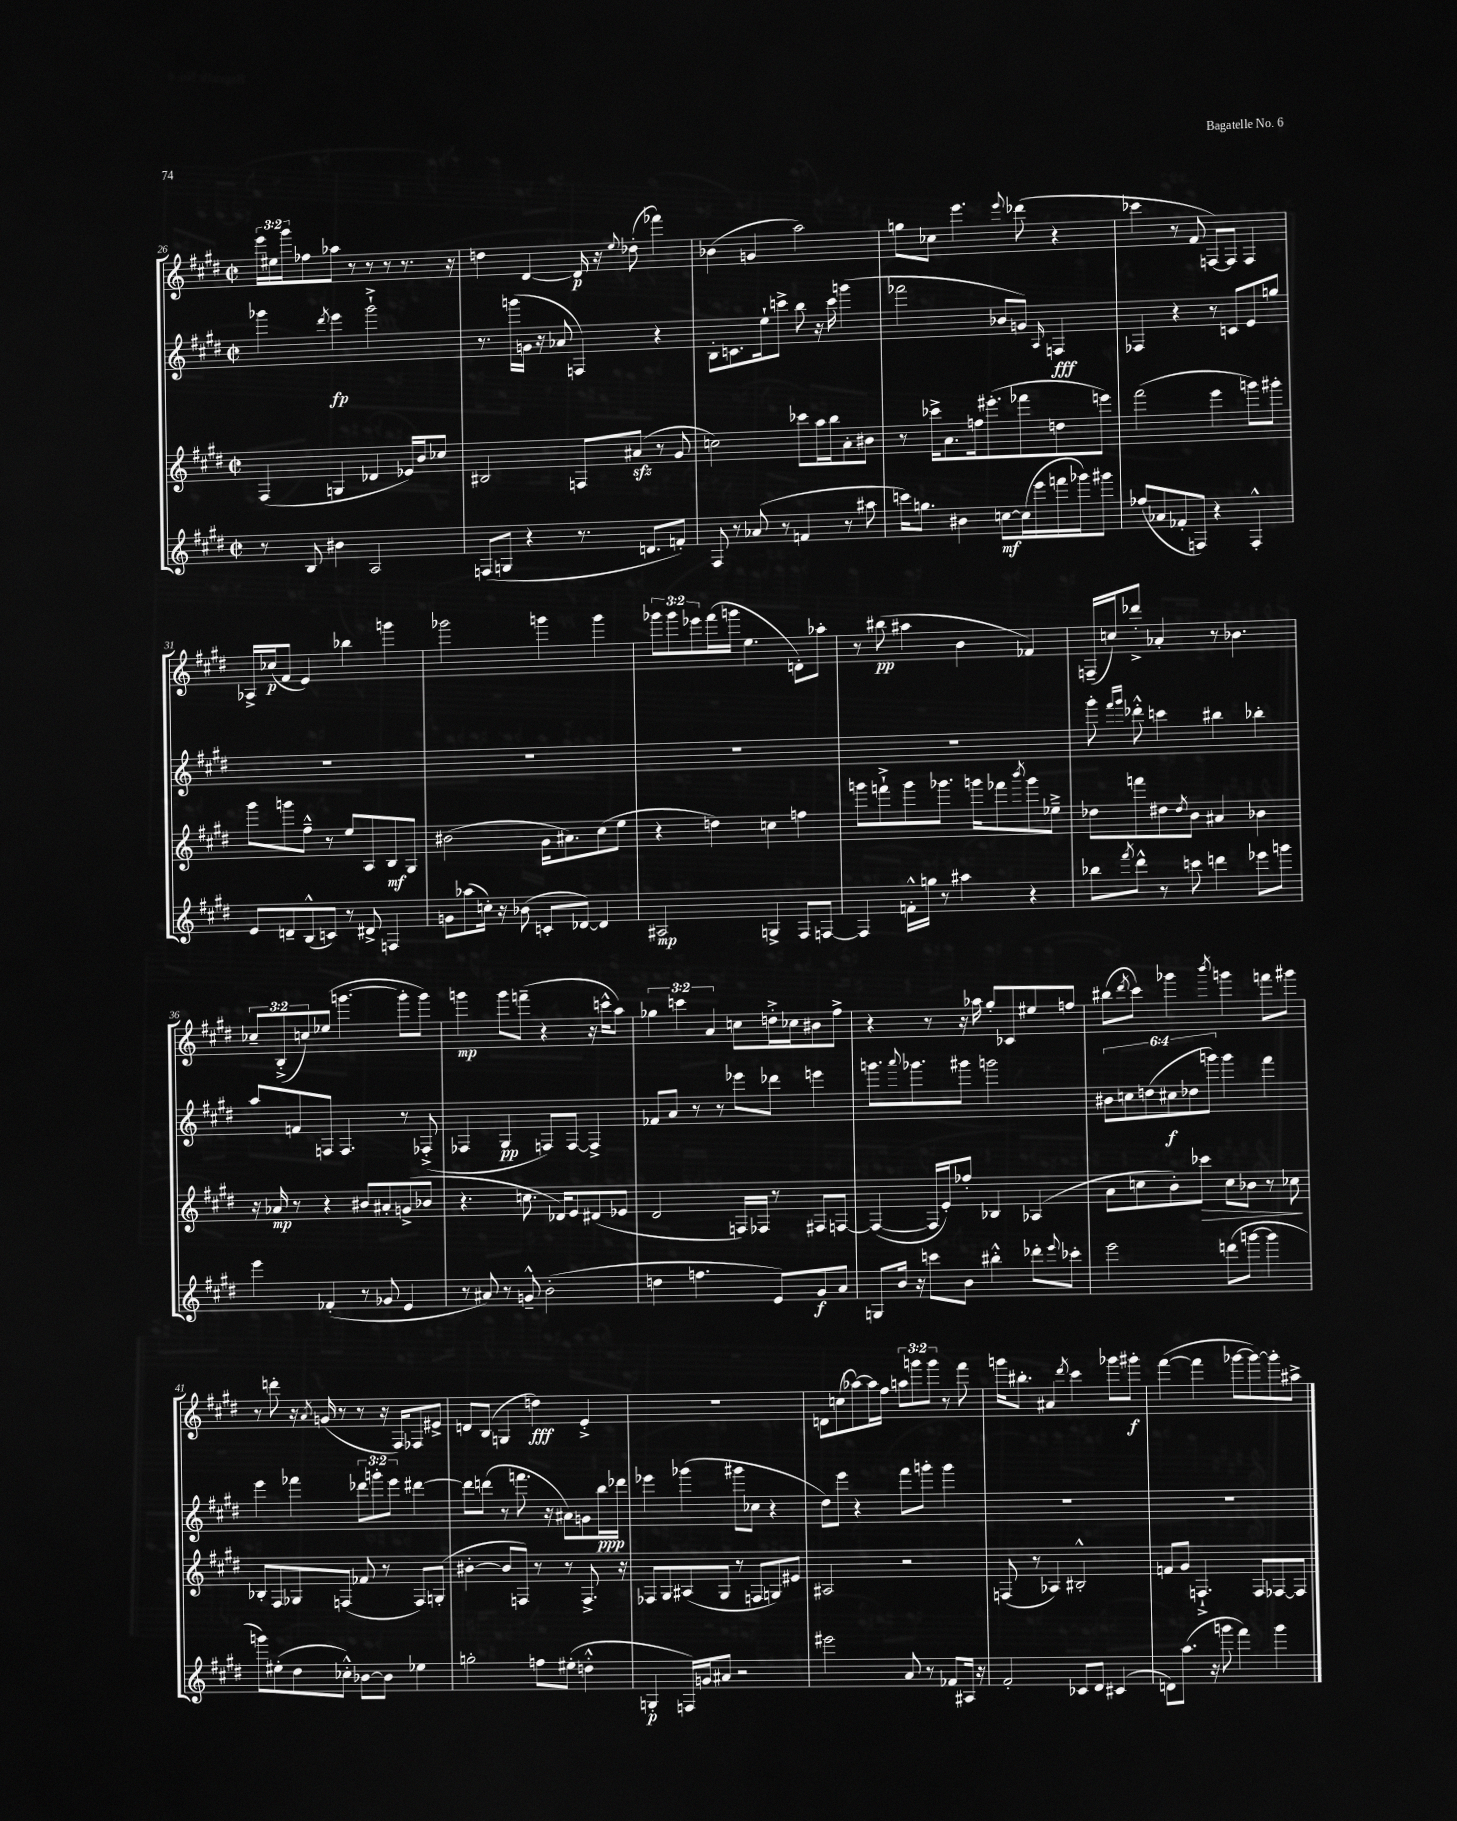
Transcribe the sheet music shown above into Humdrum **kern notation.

**kern	**kern	**kern	**kern
*staff4	*staff3	*staff2	*staff1
*clefG2	*clefG2	*clefG2	*clefG2
*k[f#c#g#d#]	*k[f#c#g#d#]	*k[f#c#g#d#]	*k[f#c#g#d#]
*M2/2	*M2/2	*M2/2	*M2/2
*met(c|)	*met(c|)	*met(c|)	*met(c|)
8r	(4F#	4ggg-	24eee
.	.	.	24ee#
.	.	.	24ggg#
8B	.	.	8ff-
.	.	8qddd#	.
4b#	4G	4eee	8aa-
.	.	.	8r
2A	4d-	2ggg-`^	8r
.	.	.	8r
.	16e-)	.	8.r
.	16b	.	.
.	8cc-	.	.
.	.	.	16r
=	=	=	=
(8F	2B#	8.r	4dd
8G	.	.	.
.	.	(16ggg	.
4r	.	16g	[4d#
.	.	16r	.
.	.	8a-	.
8.r	8F	4F)	16d#]
.	.	.	16r
.	.	.	8qqee
.	(8a#	.	(8dd-'
8.d	.	.	.
.	8r	4r	4fff-)
8f')	8g#	.	.
=	=	=	=
8F#	2cc)	8B'	(4b-
8r	.	8.c	.
(8a-	.	.	4g
.	.	16ee`	.
8r	.	8ccc^	.
4f	8ccc-	8bb	2aa)
.	16aa	16r	.
.	16bb	16ccc	.
8r	8a'	(4ggg	.
8aa#	8b#	.	.
=	=	=	=
16ccc)	8r	2fff-	8gg
8.gg	.	.	.
.	16ccc-^	.	8cc-
.	8.a	.	.
4b#	.	.	4.eee
.	16ff	.	.
.	(8.eee#'	.	.
[8cc	.	8b-	.
.	.	.	8qqeee
(16cc]	8fff-	8g)	(8ddd-
16eee	.	.	.
.	.	16qqA	.
16fff	8dd	4F	4r
16ggg-)	.	.	.
8ggg#	8eee)	.	.
=	=	=	=
(8ff-	(2fff#	4F-	4ccc-
8a-	.	.	.
8f-'	.	4r	8r
8F)	.	.	8f#
4r	4eee	8r	[8F)
.	.	8c	8F]
4F'^^	8ggg)	8e	4F
.	8ggg#'	8gg	.
=	=	=	=
8e	8ggg#	1r	16A-^
.	.	.	(16cc-
8d~	8ggg	.	8f#
(8B^^	8ff#~^^	.	4e)
8c)	8r	.	.
8r	8ee	.	4bb-
8d#^	8A	.	.
4F	8B	.	4ggg
.	8G#	.	.
=	=	=	=
8g	(2b#	1r	2ggg-
(8aa-	.	.	.
16cc')	.	.	.
16r	.	.	.
(8b-	.	.	.
8c'	16g#	.	4ggg
.	8.a#)	.	.
[8d-)	.	.	.
4d-]	(8cc#	.	4ggg
.	8ee	.	.
=	=	=	=
2A#	4r	1r	12ggg-
.	.	.	12ggg-
.	.	.	12eee-
.	4dd)	.	(16fff#
.	.	.	16ggg
.	.	.	4.ee
4G^	4cc	.	.
8F#	4ff	.	8d')
[8F	.	.	8aa-'
=	=	=	=
4F]	8ggg	1r	8r
.	8fff`^	.	(8bb#
16f'^^	8ggg	.	4aa#
16gg	.	.	.
8r	8.ggg-	.	.
4aa#	.	.	4b
.	16ggg	.	.
.	8fff-	.	.
.	8qbbb	.	.
4r	8ggg	.	4f-)
.	8ee-~^	.	.
=	=	=	=
8bb-	8dd-	8ggg#'	(16F~
.	.	.	16cc)
.	.	16qqfff#	.
8qfff#	.	16qqggg#	.
8ddd#^^	8fff	8ddd-'^^	8ddd-'^
8r	8dd#	4ccc	4a-'
.	8qdd#	.	.
8ccc	8b	.	.
4ddd	4a#	4bb#	8r
.	.	.	4.b-
8eee-	4b-	4bb-'	.
8ggg	.	.	.
=	=	=	=
4eee	16r	8aa	12cc-~
.	16a-	.	.
.	.	.	(12B'^
.	8r	8f	.
.	.	.	12cc)
(4f-'	4r	8F	(8ee-
.	.	4.F	[4.ggg
8r	8b#	.	.
8g-	8a#'	.	.
4e	(8g^	8r	8ggg']
.	8b-	(8F-'^	8ggg)
=	=	=	=
8r	4.r	4F-	4ggg
8a#)	.	.	.
8r	.	4G#	8ggg
8g~^^	8.cc	.	(8fff~
(2b'	.	8F)	4r
.	16d-)	.	.
.	8e	[8F	.
.	(8d#	4F^]	16r
.	.	.	16ccc^^
.	8e-	.	8aa)
=	=	=	=
4dd	2d#	8f-	6gg-
.	.	8a	.
.	.	.	6ccc
4.ff	.	8r	.
.	.	.	6a
.	.	8r	.
.	16F)	8eee-	8cc
.	16F-	.	.
8e)	8r	8ddd-	16dd'^
.	.	.	16cc-
8g#	8F#	4eee	8b#
8a	[8F	.	8ff#^
=	=	=	=
8G	(4F_	8.ggg	4r
16b	.	.	.
.	.	8qqaaa	.
16r	.	8.ggg-	.
8ccc	16F]	.	8r
.	16e')	.	.
8b	8ff-'	8ggg#	16r
.	.	.	16aa-
4bb#'^^	4B-	2ggg	8gg#'
.	.	.	8c-
8ddd-'	(4A-	.	8ee#
8qqeee	.	.	.
8ccc-'	.	.	8ff
=	=	=	=
2eee	8a	12b#	(8bb#
.	.	12cc	.
.	.	.	8qddd#
.	8cc	.	8ccc#)
.	.	(12dd	.
.	8b')	12cc#	4ggg-
.	.	12dd-	.
.	8ccc-	.	.
.	.	12ggg)	.
.	.	.	8qbbb
(8ddd	8cc	4ggg	4ggg
[8ggg	8b-	.	.
4ggg]	8r	4fff#	8fff
.	8cc-	.	8ggg#
=	=	=	=
8ggg)	8B-'	4eee	8r
(8ee#'	8F#	.	8ddd'
8dd#	8G-	4fff-	16r
.	.	.	8qa
.	.	.	(16g
8cc-'^^)	(8F	.	8r
[8b-	8f-	12ddd-	8r
.	.	12ggg'	.
8b-]	8r	.	16r
.	.	12eee	.
.	.	.	16F#)
4ee-	8F)	[4ddd#	8F-
.	(8G'	.	8e#^
=	=	=	=
2gg'	[4b#'	8ddd#]	8d
.	.	(8ddd	(8B
.	8b#]	8r	4G
.	8F)	8.fff	.
8ff	8r	.	4dd)
.	.	16r	.
(8ee#'	8r	8a#)	.
4dd'^^	8.F^	8g	4e'^
.	.	16bb	.
.	16r	16ddd-	.
=	=	=	=
4G'	8F-	4eee-	1r
.	8G#	.	.
16F)	(8A#	(4ggg-	.
16g	.	.	.
8a#	8G#	.	.
2r	8r	8ggg#	.
.	8F	8cc-	.
.	8G)	4r	.
.	8e#	.	.
=	=	=	=
2eee#	2A#	8dd#)	8d
.	.	8eee	(8cc
.	.	4r	[8aa-)
.	.	.	16aa-]
.	.	.	16ff#
8a	2r	8fff#	12aa
.	.	.	12ggg
8r	.	8ggg'	.
.	.	.	12ggg
8f-	.	4ggg	8r
16A#	.	.	8fff#
16r	.	.	.
=	=	=	=
2f#'	(8F	1r	16ggg
.	.	.	8.bb#'
.	8r	.	.
.	4A-)	.	4a#
.	.	.	8qddd#
8c-	2B#'^^	.	4ccc#
8d#	.	.	.
(4c#	.	.	8ggg-
.	.	.	8ggg#'
=	=	=	=
8d)	8f	1r	([4fff#
(8.aa	8g#	.	.
.	4.F`^	.	4fff#]
16r	.	.	.
8ggg	.	.	.
4fff#)	.	.	[8ggg-
.	8F	.	8ggg-_)
4ggg	[8F-	.	8ggg-']
.	8F-]	.	8aa#^
==	==	==	==
*-	*-	*-	*-
